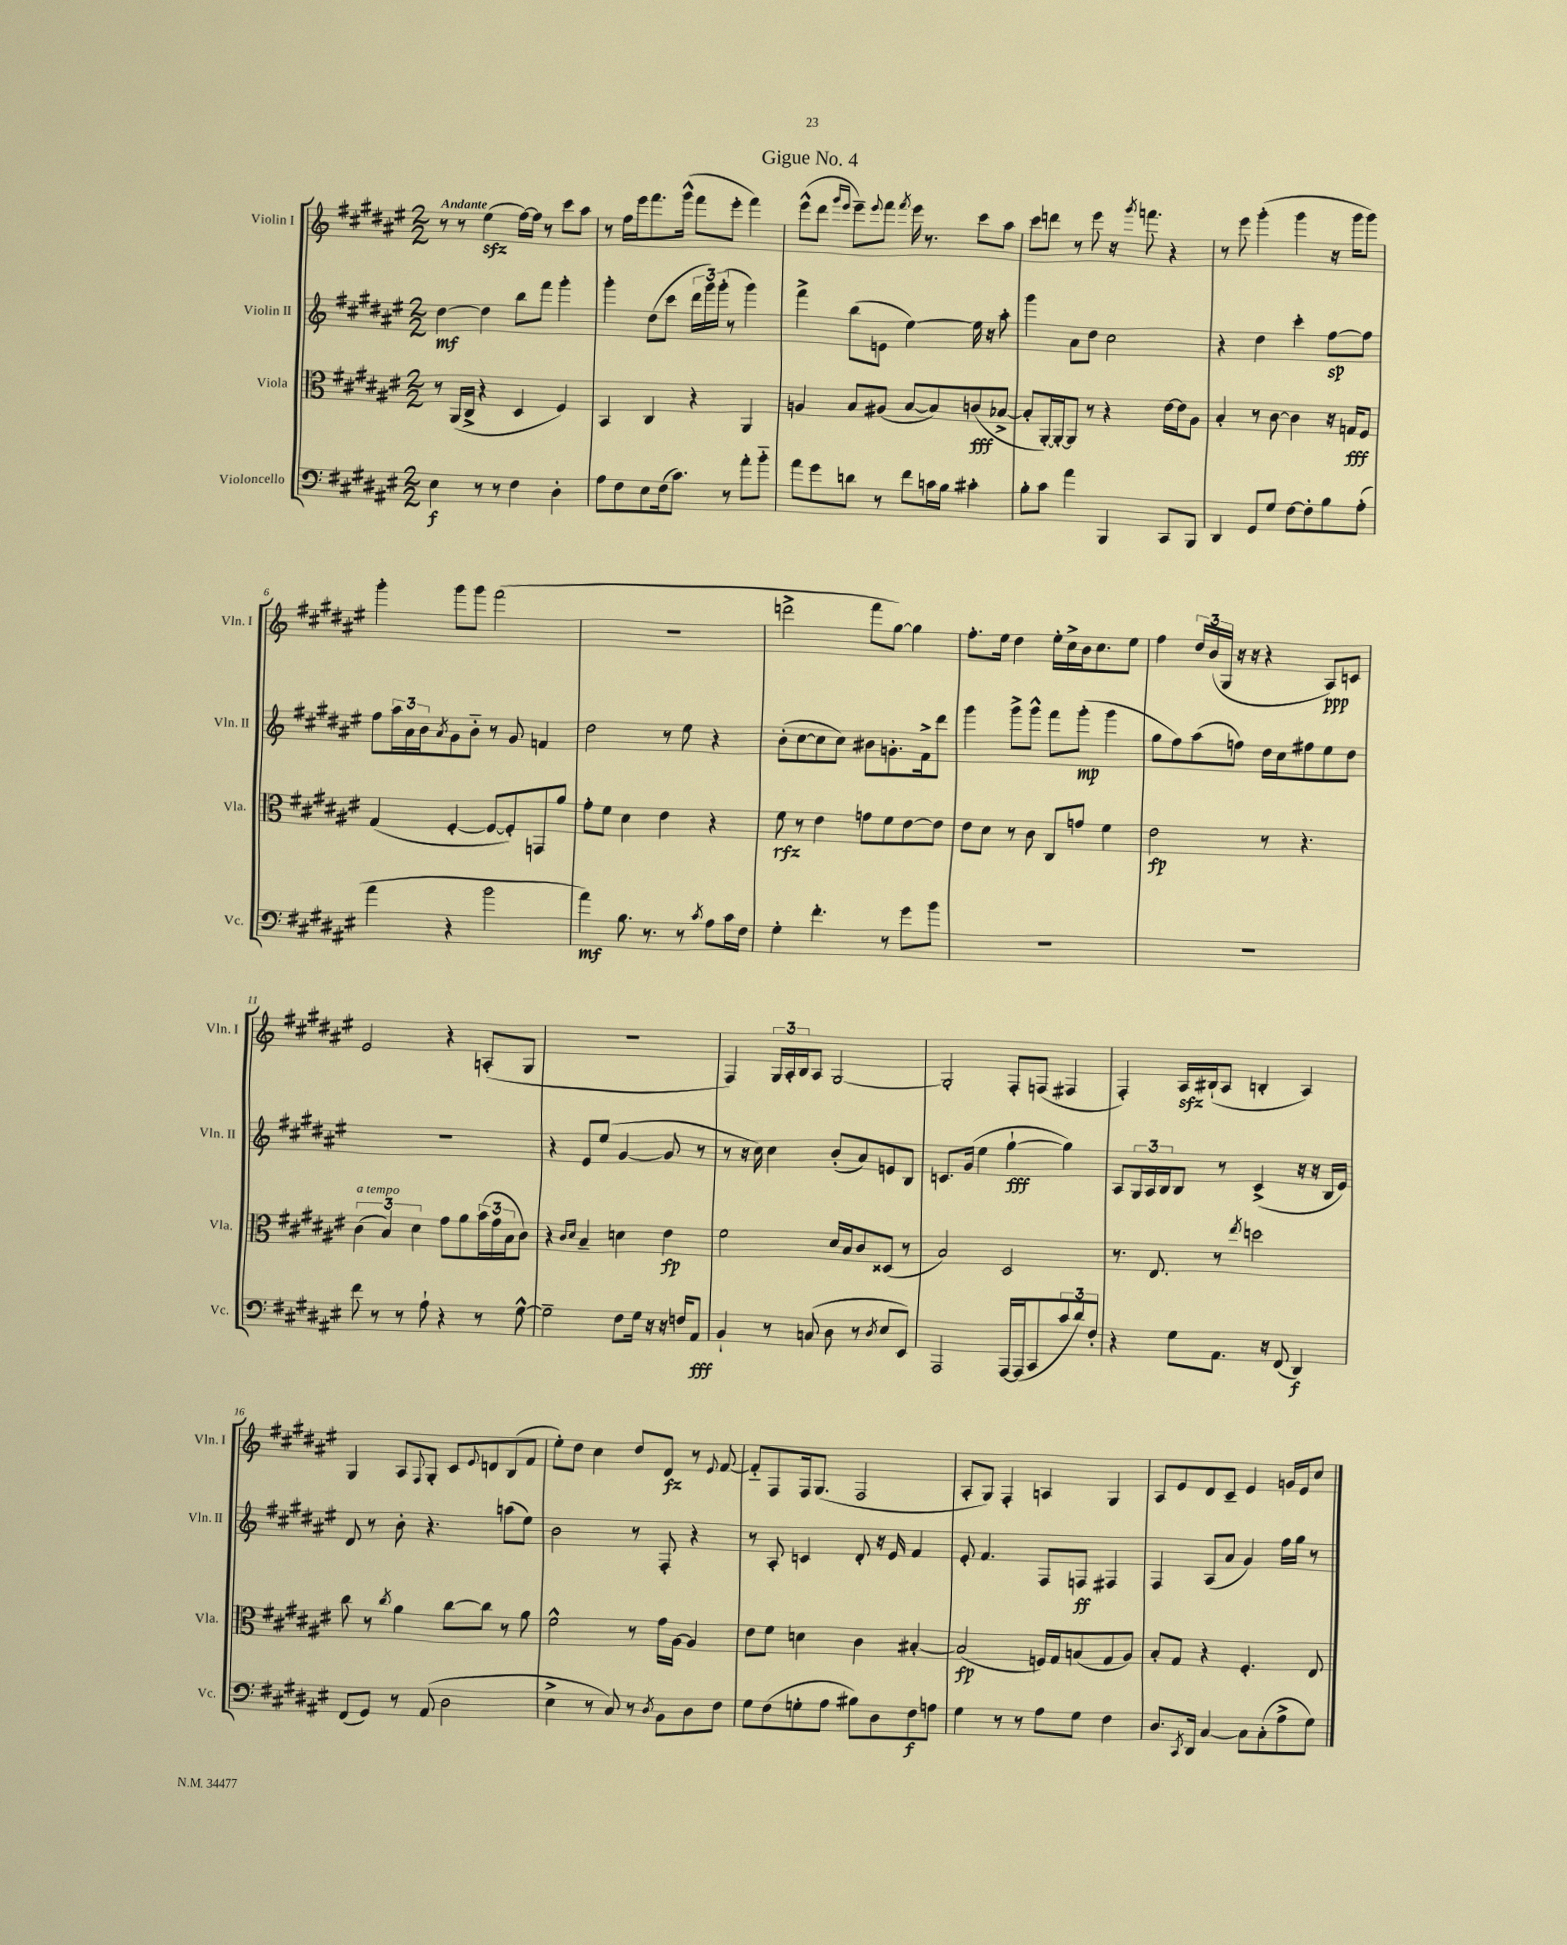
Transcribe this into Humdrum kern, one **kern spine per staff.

**kern	**dynam	**kern	**dynam	**kern	**dynam	**kern	**dynam
*part4	*part4	*part3	*part3	*part2	*part2	*part1	*part1
*staff4	*staff4	*staff3	*staff3	*staff2	*staff2	*staff1	*staff1
*I"Violoncello	*	*I"Viola	*	*I"Violin II	*	*I"Violin I	*
*I'Vc.	*	*I'Vla.	*	*I'Vln. II	*	*I'Vln. I	*
*clefF4	*	*clefC3	*	*clefG2	*	*clefG2	*
*k[f#c#g#d#a#e#]	*	*k[f#c#g#d#a#e#]	*	*k[f#c#g#d#a#e#]	*	*k[f#c#g#d#a#e#]	*
*M2/2	*	*M2/2	*	*M2/2	*	*M2/2	*
=1	=1	=1	=1	=1	=1	=1	=1
!	!	!	!	!	!	!LO:TX:a:B:t=Andante	!
4E#\	f	8r	.	[4dd#\	mf	8r	.
.	.	(16AA#/LL	.	.	.	8r	.
.	.	16C#^/JJ	.	.	.	.	.
8r	.	4r	.	4dd#\]	.	(4ee#zz\	.
8r	.	.	.	.	.	.	.
4F#\	.	4D#/	.	8bb\L	.	[16ff#\LL)	.
.	.	.	.	.	.	16ff#\JJ]	.
.	.	.	.	8fff#\J	.	8r	.
4D#'\	.	4F#/)	.	4ggg#'\	.	8ccc#\L	.
.	.	.	.	.	.	8aa#\J	.
=2	=2	=2	=2	=2	=2	=2	=2
8A#\L	.	4BB/	.	4ggg#'\	.	8r	.
8F#\	.	.	.	.	.	16ff#\LL	.
.	.	.	.	.	.	16eee#\J	.
8E#\	.	4C#/	.	(8dd#\L	.	8.fff#\	.
(16F#\k	.	.	.	8ccc#\J	.	.	.
8.c#\J)	.	.	.	.	.	(16ggg#^^\Jk	.
.	.	4r	.	24ddd#\LL	.	8fff#\L	.
.	.	.	.	24ggg#\)	.	.	.
.	.	.	.	(24ggg#'\JJ	.	.	.
8r	.	.	.	8r	.	8eee#'\J	.
8a#'\L	.	4AA#/	.	4ggg#\)	.	4fff#\)	.
8b\J	.	.	.	.	.	.	.
=3	=3	=3	=3	=3	=3	=3	=3
8a#\L	.	4An/	.	4fff#^\	.	(8eee#^^\L	.
8g#\	.	.	.	.	.	8ddd#\J	.
.	.	.	.	.	.	16qqggg#/LL	.
.	.	.	.	.	.	16qqeee#/JJ	.
8dn\J	.	8B/L	.	(8bb\L	.	8eee#~\L)	.
.	.	.	.	.	.	8qqeee#/	.
8r	.	(8A#X/J	.	8en\J	.	8fff#\J	.
.	.	.	.	.	.	8qfff#/	.
8f#\L	.	[8B/L	.	[4ee#\)	.	16eee#\	.
.	.	.	.	.	.	8.r	.
16cn\L	.	8B/])	.	.	.	.	.
16B\JJ	.	.	.	.	.	.	.
4c#X'\	.	(8cn/	fff	16ee#\]	.	8ccc#\L	.
.	.	.	.	16r	.	.	.
.	.	[8B-X^/J	.	8aa#'\	.	8aa#\J	.
=4	=4	=4	=4	=4	=4	=4	=4
8B'\L	.	8B-'/L]	.	4ggg#\	.	8ccc#\L	.
8c#\J	.	[16AA#'/L)	.	.	.	8dddn\J	.
.	.	16AA#'/J_	.	.	.	.	.
4a#\	.	8AA#/J]	.	8a#\L	.	8r	.
.	.	8r	.	8dd#\J	.	8eee#\	.
4BBB/	.	4r	.	2cc#\	.	16r	.
.	.	.	.	.	.	8qggg#/	.
.	.	.	.	.	.	8.fffn\	.
8CC#/L	.	[16e#\LL	.	.	.	4r	.
.	.	16e#\J]	.	.	.	.	.
8BBB/J	.	8A#\J	.	.	.	.	.
=5	=5	=5	=5	=5	=5	=5	=5
4DD#/	.	4B'/	.	4r	.	8r	.
.	.	.	.	.	.	8eee#\	.
8GG#/L	.	8r	.	4dd#\	.	(4ggg#'\	.
8G#/J	.	[8c#\	.	.	.	.	.
[8F#\L	.	4c#\]	.	4ccc#'\	.	4ggg#\	.
8F#'\]	.	.	.	.	.	.	.
8B\	.	16r	.	[8ff#\L	sp	16r	.
.	.	16Gn/KL	fff	.	.	16ggg#\KL	.
(8A#'\J	.	8F#/J	.	8ff#\J]	.	8ggg#\J)	.
!!LO:LB:g=z
=6	=6	=6	=6	=6	=6	=6	=6
4a#\	.	(4G#/	.	8ff#\L	.	4ggg#'\	.
.	.	.	.	24aa#\L	.	.	.
.	.	.	.	24a#\	.	.	.
.	.	.	.	24b\J	.	.	.
.	.	.	.	8qa#/	.	.	.
4r	.	[4F#'/	.	8g#\	.	8ggg#\L	.
.	.	.	.	8b\J	.	8ggg#\J	.
2b\	.	8F#/L_	.	8r	.	(2fff#\	.
.	.	8F#'/])	.	8g#/	.	.	.
.	.	8GGn/	.	4fn/	.	.	.
.	.	8a#/J	.	.	.	.	.
=7	=7	=7	=7	=7	=7	=7	=7
4a#\)	mf	8g#'\L	.	2dd#\	.	1r	.
.	.	8f#\J	.	.	.	.	.
8.B\	.	4d#\	.	.	.	.	.
8.r	.	.	.	.	.	.	.
.	.	4e#\	.	8r	.	.	.
8r	.	.	.	8ee#\	.	.	.
8qc#/	.	.	.	.	.	.	.
8A#\L	.	4r	.	4r	.	.	.
16c#\L	.	.	.	.	.	.	.
16F#\JJ	.	.	.	.	.	.	.
=8	=8	=8	=8	=8	=8	=8	=8
4G#'\	.	8f#\	rfz	(8b'\L	.	2dddn^\	.
.	.	8r	.	[8cc#\	.	.	.
4.f#'\	.	4e#\	.	8cc#\]	.	.	.
.	.	.	.	8cc#\J)	.	.	.
.	.	8gn\L	.	8b#X\L	.	8fff#\L	.
8r	.	8f#\	.	8.gn'\	.	[8gg#\J)	.
8g#\L	.	[8e#\	.	.	.	4gg#\]	.
.	.	.	.	16f#^\k	.	.	.
8b\J	.	8e#\J]	.	8ddd#\J	.	.	.
=9	=9	=9	=9	=9	=9	=9	=9
1r	.	8e#\L	.	4ggg#\	.	8.ff#'\L	.
.	.	8d#\J	.	.	.	.	.
.	.	.	.	.	.	16ee#\Jk	.
.	.	8r	.	8ggg#^\L	.	4dd#\	.
.	.	8c#\	.	8ggg#^^\J	.	.	.
.	.	8C#/L	.	8fff#\L	.	16ee#'\LL	.
.	.	.	.	.	.	16cc#^\	.
.	.	8gn/J	.	(8ggg#'\J	mp	16b\J	.
.	.	.	.	.	.	8.cc#\	.
.	.	4f#\	.	4ggg#\	.	.	.
.	.	.	.	.	.	8ee#\J	.
=10	=10	=10	=10	=10	=10	=10	=10
1r	.	2e#\	fp	8gg#\L	.	4ff#\	.
.	.	.	.	8ff#\)	.	.	.
.	.	.	.	(8aa#\	.	24dd#/LL	.
.	.	.	.	.	.	(24b/	.
.	.	.	.	.	.	24G#/JJ	.
.	.	.	.	8ffn\J)	.	16r	.
.	.	.	.	.	.	16r	.
.	.	8r	.	16dd#\LL	.	4r	.
.	.	.	.	16cc#\J	.	.	.
.	.	4.r	.	8ff#X\	.	.	.
.	.	.	.	8ee#\	.	8A#/L)	ppp
.	.	.	.	8dd#\J	.	8cn/J	.
!!LO:LB:g=z
=11	=11	=11	=11	=11	=11	=11	=11
!	!	!LO:TX:a:i:t=a tempo	!	!	!	!	!
8f#\	.	(6c#\	.	1r	.	2e#/	.
8r	.	.	.	.	.	.	.
.	.	6B/)	.	.	.	.	.
8r	.	.	.	.	.	.	.
.	.	6d#\	.	.	.	.	.
8A#`\	.	.	.	.	.	.	.
4r	.	8g#\L	.	.	.	4r	.
.	.	8a#\	.	.	.	.	.
8r	.	(24b\L	.	.	.	(8An'/L	.
.	.	24g#\	.	.	.	.	.
.	.	24B\J	.	.	.	.	.
[8G#^^\	.	8c#\J)	.	.	.	8G#/J	.
=12	=12	=12	=12	=12	=12	=12	=12
2G#~\]	.	4r	.	4r	.	1r	.
.	.	16qqc#/LL	.	.	.	.	.
.	.	16qqd#/JJ	.	.	.	.	.
.	.	4B~/	.	8e#/L	.	.	.
.	.	.	.	(8ee#/J	.	.	.
8F#\L	.	4dn\	.	[4g#/	.	.	.
16G#\Jk	.	.	.	.	.	.	.
16r	.	.	.	.	.	.	.
16r	.	4e#\	fp	8g#/]	.	.	.
16Fn/KL	.	.	.	.	.	.	.
8AA#/J	fff	.	.	8r	.	.	.
=13	=13	=13	=13	=13	=13	=13	=13
4BB`/	.	2f#\	.	8r	.	4F#/)	.
.	.	.	.	16r	.	.	.
.	.	.	.	16cc#\)	.	.	.
8r	.	.	.	4cc#\	.	24G#/LL	.
.	.	.	.	.	.	24A#'/	.
.	.	.	.	.	.	24B/J	.
(8Cn/	.	.	.	.	.	8A#/J	.
8D#\	.	16d#/LL	.	(8b'/L	.	[2G#/	.
.	.	16B/J	.	.	.	.	.
8r	.	8c#/	.	8a#/)	.	.	.
8qD#/	.	.	.	.	.	.	.
8E#/L	.	(8D##X/J	.	8en/	.	.	.
8EE#/J)	.	8r	.	8B/J	.	.	.
=14	=14	=14	=14	=14	=14	=14	=14
2AAA#/	.	2B/)	.	8.cn/L	.	2G#'/]	.
.	.	.	.	(16g#/Jk	.	.	.
.	.	.	.	4ee#\	.	.	.
[16AAA#/LL	.	2D#/	.	[4gg#`\	fff	8F#'/L	.
(16AAA#/J]	.	.	.	.	.	.	.
8CC#/	.	.	.	.	.	(8Fn/J	.
12c#/	.	.	.	4gg#\])	.	4F#X/	.
12d#/)	.	.	.	.	.	.	.
12F#'/J	.	.	.	.	.	.	.
=15	=15	=15	=15	=15	=15	=15	=15
4r	.	8.r	.	8A#/L	.	4F#'/)	.
.	.	.	.	24G#/L	.	.	.
.	.	.	.	24A#/	.	.	.
.	.	8.E#/	.	.	.	.	.
.	.	.	.	24B/J	.	.	.
8G#\L	.	.	.	8B/J	.	16A#zz/LL	.
.	.	.	.	.	.	(16B#X`/J	.
8.AA#\J	.	8r	.	8r	.	8A#/J	.
.	.	8qee#/	.	.	.	.	.
.	.	2ddn\	.	(4c#^/	.	4Bn'/	.
16r	.	.	.	.	.	.	.
(8FF#/	.	.	.	.	.	.	.
4DD#/)	f	.	.	16r	.	4A#/)	.
.	.	.	.	16r	.	.	.
.	.	.	.	16B/LL	.	.	.
.	.	.	.	16e#/JJ)	.	.	.
!!LO:LB:g=z
=16	=16	=16	=16	=16	=16	=16	=16
(8FF#/L	.	8cc#\	.	8d#/	.	4G#/	.
8GG#/J)	.	8r	.	8r	.	.	.
.	.	8qcc#/	.	.	.	.	.
8r	.	4a#\	.	8b'\	.	8A#/L	.
.	.	.	.	.	.	8qqF#/	.
(8AA#/	.	.	.	4.r	.	8G#'/J	.
2D#\	.	[8cc#\L	.	.	.	8c#/L	.
.	.	.	.	.	.	8qqe#/	.
.	.	8cc#\J]	.	.	.	8dn/	.
.	.	8r	.	(8aan\L	.	(8B/	.
.	.	8a#\	.	8ee#\J)	.	8f#/J	.
=17	=17	=17	=17	=17	=17	=17	=17
4E#^\	.	2f#^^\	.	2b\	.	8ee#'\L)	.
.	.	.	.	.	.	8dd#\J	.
8r	.	.	.	.	.	4cc#\	.
8C#/)	.	.	.	.	.	.	.
8r	.	8r	.	8r	.	8dd#/L	.
8qD#/	.	.	.	.	.	.	.
8BB\L	.	16g#\LL	.	8F#'/	.	8d#/J	fz
.	.	[16A#\JJ	.	.	.	.	.
8D#\	.	4A#/]	.	4r	.	8r	.
.	.	.	.	.	.	8qqe#/	.
8F#\J	.	.	.	.	.	[8f#/	.
=18	=18	=18	=18	=18	=18	=18	=18
8G#\L	.	8e#\L	.	8r	.	8f#/L]	.
(8F#\	.	8f#\J	.	8A#'/	.	8F#/	.
8Gn'\	.	4dn\	.	4cn/	.	16F#/k	.
.	.	.	.	.	.	(8.G#/J	.
8A#\J	.	.	.	.	.	.	.
8B#X\L)	.	4c#\	.	8d#'/	.	2F#/	.
8D#\	.	.	.	16r	.	.	.
.	.	.	.	16e#/	.	.	.
8F#\	f	[4B#X'/	.	4f#/	.	.	.
8An\J	.	.	.	.	.	.	.
=19	=19	=19	=19	=19	=19	=19	=19
4G#\	.	(2B#/]	fp	8e#'/	.	8A#'/L	.
.	.	.	.	4.f#/	.	8G#/J)	.
8r	.	.	.	.	.	4F#'/	.
8r	.	.	.	.	.	.	.
8A#\L	.	16Fn/LL)	.	8F#/L	.	4An/	.
.	.	16G#/J	.	.	.	.	.
8G#\J	.	(8Bn/	.	8Fn/J	ff	.	.
4F#\	.	8G#/	.	4F#X/	.	4G#/	.
.	.	8A#/J)	.	.	.	.	.
=20	=20	=20	=20	=20	=20	=20	=20
8.D#/L	.	8B'/L	.	4F#/	.	8A#/L	.
.	.	8G#/J	.	.	.	8e#/	.
8qCC#/	.	.	.	.	.	.	.
16DD#/Jk	.	.	.	.	.	.	.
[4C#/	.	4r	.	(8A#/L	.	8d#/	.
.	.	.	.	8a#/J	.	8c#~/J	.
8C#\L]	.	4.F#'/	.	4g#/)	.	4e#/	.
(8C#'\	.	.	.	.	.	.	.
8A#^\	.	.	.	16ff#\LL	.	16gn/LL	.
.	.	.	.	16gg#\JJ	.	16e#/J	.
8G#\J)	.	8E#/	.	8r	.	8cc#/J	.
==	==	==	==	==	==	==	==
*-	*-	*-	*-	*-	*-	*-	*-
